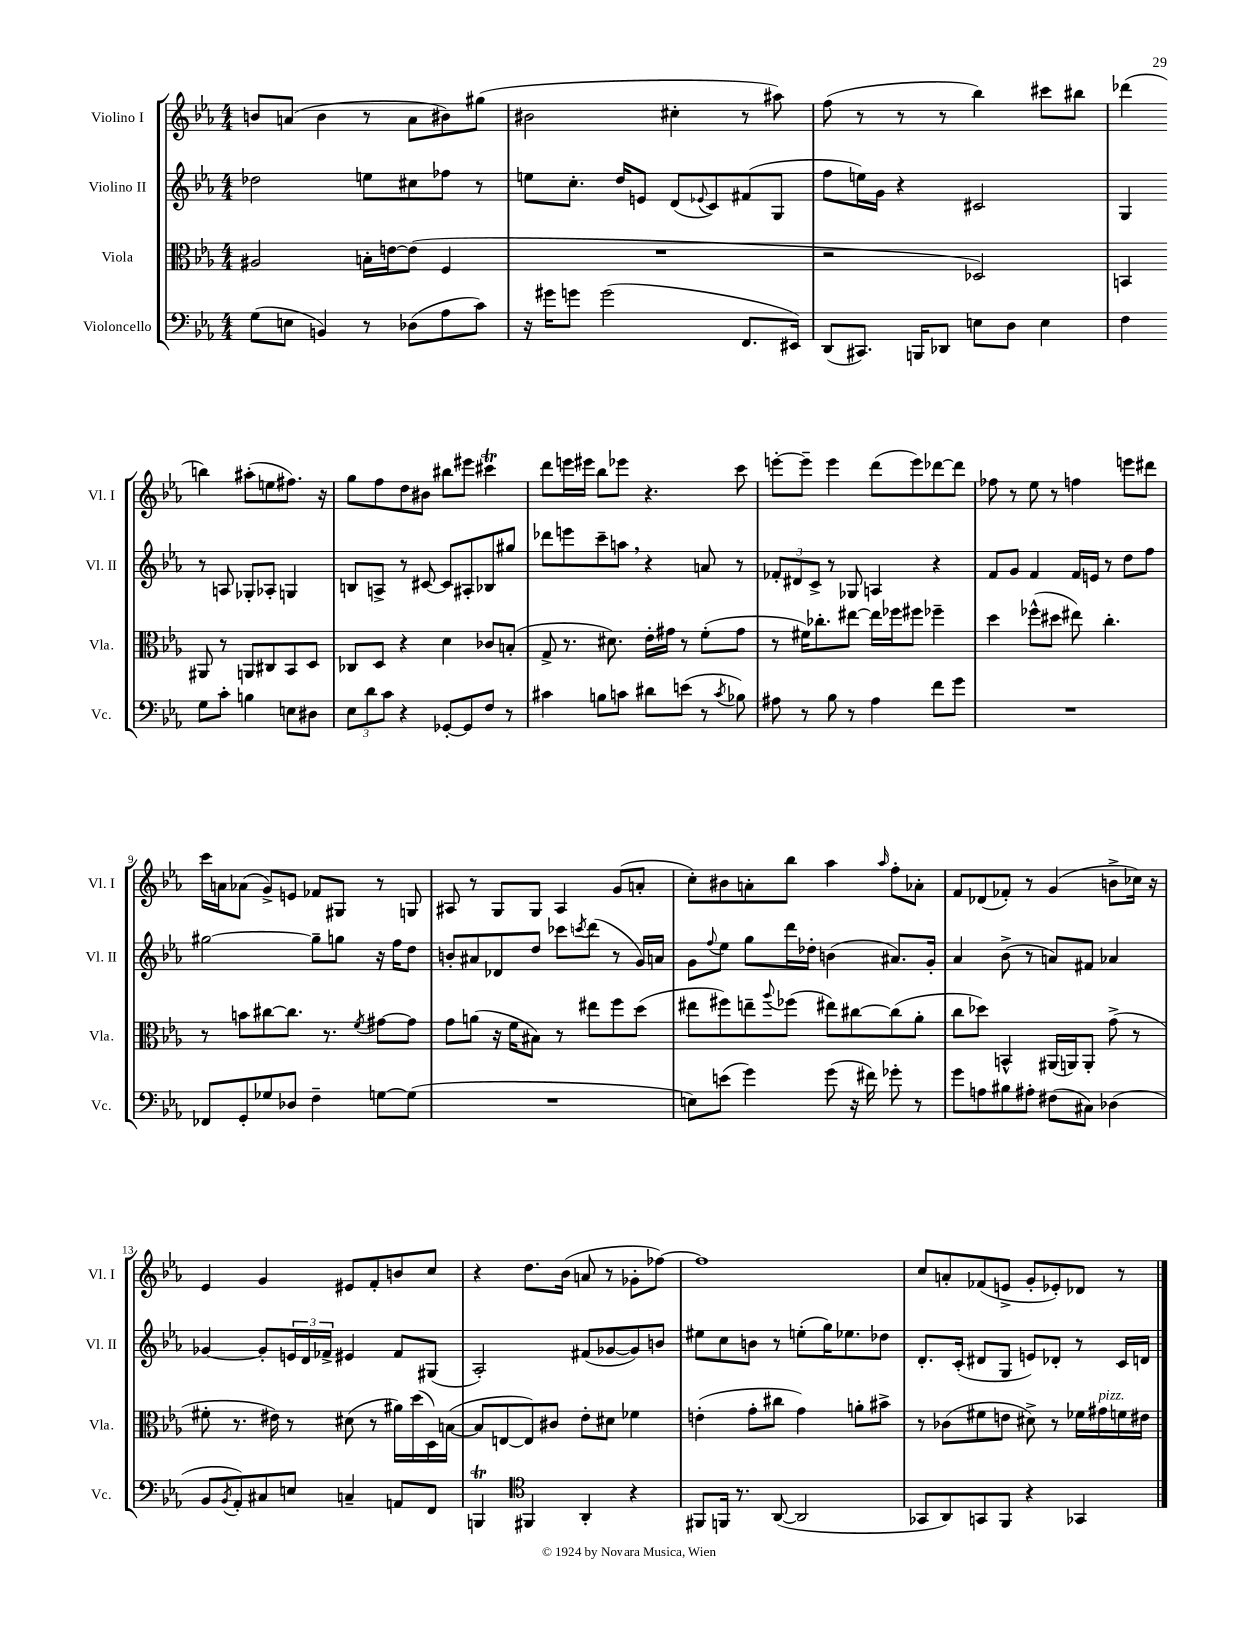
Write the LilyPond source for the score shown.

<<
\new StaffGroup <<
\new Staff = "s0" \with { instrumentName = "Violino I" shortInstrumentName = "Vl. I" } {
    \clef treble \key ees \major \numericTimeSignature \time 4/4
    b'8 a'8( b'4 r8 a'8 bis'8) gis''8( |
    bis'2 cis''4-. r8 ais''8) |
    f''8( r8 r8 r8 bes''4) cis'''8 bis''8 |
    des'''4( b''4) ais''8-.( e''8 fis''8.) r16 |
    g''8 f''8 d''8 bis'8 bis''8 eis'''8 cis'''4\trill |
    d'''8 e'''16 eis'''16 bes''8 ees'''8 r4. c'''8 |
    e'''8~-. e'''8-- e'''4 d'''8( e'''8) des'''8~ des'''8 |
    fes''8 r8 ees''8 r8 f''4 e'''8 dis'''8 |
    c'''16 a'16 aes'8( g'8->) e'8 fes'8 gis8 r8 g8 |
    ais8 r8 g8 g8 ais4 g'8( a'8-. |
    c''8-.) bis'8 a'8-. bes''8 aes''4 \grace { aes''16 } f''8-. aes'8-. |
    f'8 des'8( fes'8-.) r8 g'4( b'8-> ces''16) r16 |
    ees'4 g'4 eis'8 f'8-. b'8 c''8 |
    r4 d''8. bes'16( a'8 r8 ges'8-. fes''8~) |
    fes''1 |
    c''8 a'8-. fes'8( e'8-> g'8-. ees'8-.) des'8 r8 \bar "|." |
}
\new Staff = "s1" \with { instrumentName = "Violino II" shortInstrumentName = "Vl. II" } {
    \clef treble \key ees \major \numericTimeSignature \time 4/4
    des''2 e''8 cis''8 fes''8 r8 |
    e''8 c''8.-. d''16 e'8 d'8( \appoggiatura { ees'8 } c'8) fis'8( g8 |
    f''8 e''16) g'16 r4 cis'2 |
    g4 r8 a8 ges8-. aes8-. g4 |
    b8 a8-> r8 cis'8~ cis'8 ais8-. bes8 gis''8 |
    des'''8 e'''8 c'''8-- a''8 \breathe r4 a'8 r8 |
    \tuplet 3/2 { fes'8-. dis'8 c'8-> } r8 ges8 a4 r4 |
    f'8 g'8 f'4 f'16 e'16 r8 d''8 f''8 |
    gis''2~ gis''8-- g''8 r16 f''16 d''8 |
    b'8-. ais'8 des'8 d''8 ces'''8 \acciaccatura { c'''8 } d'''8( r8 g'16) a'16 |
    g'8 \appoggiatura { f''8 } ees''8 g''8 d'''16 des''16-. b'4( ais'8.) g'16-. |
    aes'4 bes'8->( r8 a'8) fis'8 aes'4 |
    ges'4~ ges'8-. \tuplet 3/2 { e'16 d'16 fes'16-> } eis'4 fes'8 gis8( |
    aes2-.) fis'8( ges'8~ ges'8) b'8 |
    eis''8 c''8 b'8 r8 e''8-.( g''16) ees''8. des''8 |
    d'8.-. c'16-.( dis'8 g8 e'8) des'8-. r8 c'16 d'16 \bar "|." |
}
\new Staff = "s2" \with { instrumentName = "Viola" shortInstrumentName = "Vla." } {
    \clef alto \key ees \major \numericTimeSignature \time 4/4
    ais2 b16-. e'16~ e'8( f4 |
    R1 |
    r2 des2) |
    b,4 ais,8 r8 a,8 cis8 b,8 d8 |
    ces8 d8 r4 d'4 ces'8 b8-.( |
    g8-> r8. dis'8.) ees'16-. gis'16 r8 f'8-.( gis'8 |
    r8 fis'16) ces''8.-. eis''8~ eis''16 fes''16 fis''8 fes''4-- |
    d''4 fes''8-^( dis''8 eis''8) c''4.-. |
    r8 b'8 cis''8~ cis''8. r8. \acciaccatura { f'8 } gis'8~ gis'8 |
    g'8 a'8( r16 f'16 bis8) r8 eis''8 f''8 d''8( |
    eis''8 fis''8) e''8-- \appoggiatura { aes''8 } fes''8( eis''8) cis''8~ cis''8( aes'8-. |
    c''8 des''8) b,4-^ ais,16( a,16) a,8-. g'8->( r8 |
    fis'8-. r8. eis'16) r8 dis'8( r8 ais'16) d''16( d16) b16~( |
    b8 e8~ e8) cis'8 ees'8-. dis'8 fes'4 |
    e'4-.( g'8-. cis''8 g'4) a'8-. bis'8-> |
    r8 ces'8( fis'8 e'8 dis'8->) r8 fes'16 gis'16^\markup { \italic "pizz." } f'16 eis'16 \bar "|." |
}
\new Staff = "s3" \with { instrumentName = "Violoncello" shortInstrumentName = "Vc." } {
    \clef bass \key ees \major \numericTimeSignature \time 4/4
    g8( e8 b,4) r8 des8( aes8 c'8) |
    r16 gis'16 g'8 g'2( f,8. eis,16) |
    d,8( cis,8.) b,,16 des,8 e8 d8 e4 |
    f4 g8 c'8-. b4 e8 dis8 |
    \tuplet 3/2 { ees8 d'8 c'8 } r4 ges,8~-. ges,8 f8 r8 |
    cis'4 b8 c'8 dis'8 e'8( r8 \acciaccatura { c'8 } bes8) |
    ais8 r8 bes8 r8 ais4 f'8 g'8 |
    R1 |
    fes,8 g,8-. ges8 des8 f4-- g8~ g8( |
    R1 |
    e8) e'8( g'4) g'8( r16 fis'16) ges'8-. r8 |
    g'8 a8 bis8 ais8-. fis8( cis8) des4( |
    bes,8 \acciaccatura { bes,8 } aes,8-.) cis8 e8 c4-- a,8 f,8 |
    b,,4\trill \clef tenor fis,4 aes,4-. r4 |
    fis,8 f,16 r8. aes,8~( aes,2 |
    ges,8 aes,8) g,8 f,8 r4 ges,4 \bar "|." |
}
>>
>>
